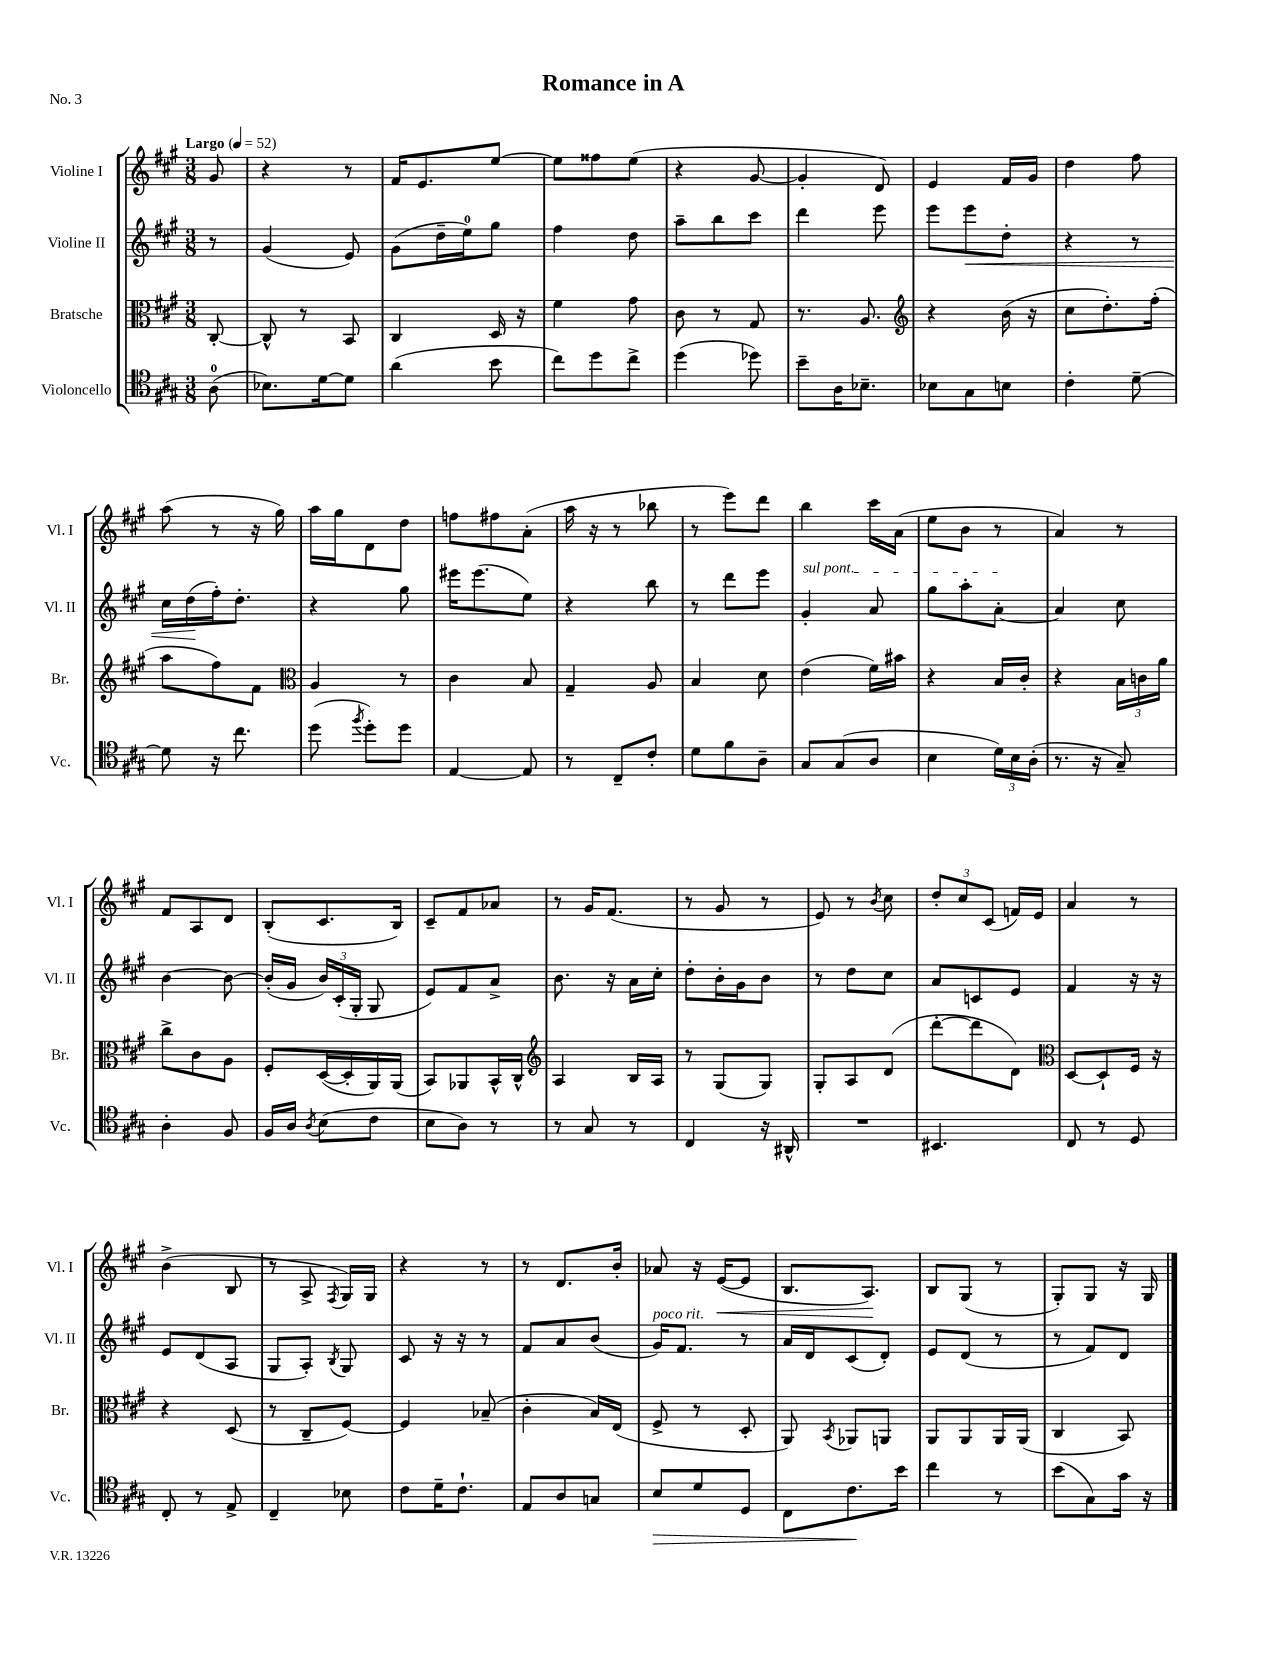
\header { title = "Romance in A" piece = "No. 3" }
<<
\new StaffGroup <<
\new Staff = "s0" \with { instrumentName = "Violine I" shortInstrumentName = "Vl. I" } {
    \clef treble \key a \major \numericTimeSignature \time 3/8 \partial 8 \tempo "Largo" 4 = 52
    \autoBeamOff gis'8 |
    r4 r8 |
    fis'16[ e'8. e''8]~ |
    e''8[ fisis''8 e''8]( |
    r4 gis'8~ |
    gis'4-. d'8) |
    e'4 fis'16[ gis'16] |
    d''4 fis''8 |
    a''8( r8 r16 gis''16) |
    a''16[ gis''16 d'8 d''8] |
    f''8[ fis''8 a'8]-.( |
    a''16 r16 r8 bes''8 |
    r8 e'''8[) d'''8] |
    b''4 cis'''16[ a'16]( |
    e''8[ b'8] r8 |
    a'4) r8 |
    fis'8[ a8 d'8] |
    b8[-.( cis'8. b16]) |
    cis'8[-- fis'8 aes'8] |
    r8 gis'16[ fis'8.]( |
    r8 gis'8 r8 |
    e'8) r8 \acciaccatura { b'8 } cis''8 |
    \tuplet 3/2 { d''8[-. cis''8 cis'8]( } f'16[) e'16] |
    a'4 r8 |
    b'4->( b8 |
    r8 a8-> \acciaccatura { fis8 } gis16[) gis16] |
    r4 r8 |
    r8 d'8.[ b'16]-. |
    aes'8 r16 e'16[~\<( e'8] |
    b8.[ a8.]\!) |
    b8[ gis8]( r8 |
    gis8[-.) gis8] r16 gis16 \bar "|." |
}
\new Staff = "s1" \with { instrumentName = "Violine II" shortInstrumentName = "Vl. II" } {
    \clef treble \key a \major \numericTimeSignature \time 3/8 \partial 8
    \autoBeamOff r8 |
    gis'4( e'8) |
    gis'8[( d''16-- e''16-0) gis''8] |
    fis''4 d''8 |
    a''8[-- b''8 cis'''8] |
    d'''4 e'''8 |
    e'''8[ e'''8\< d''8]-. |
    r4 r8 |
    cis''16[ d''16\!( fis''16-.) d''8.]-. |
    r4 gis''8 |
    eis'''16[ eis'''8.( e''8]) |
    r4 b''8 |
    r8 d'''8[ e'''8] |
    \once \override TextSpanner.bound-details.left.text = \markup { \italic "sul pont." } gis'4-.\startTextSpan a'8 |
    gis''8[ a''8-. a'8]~-.\stopTextSpan |
    a'4 cis''8 |
    b'4~ b'8~ |
    b'16[-.( gis'16] \tuplet 3/2 { b'16[) cis'16-.( gis16]-. } gis8 |
    e'8[) fis'8 a'8]-> |
    b'8. r16 a'16[ cis''16]-. |
    d''8[-. b'16-. gis'16 b'8] |
    r8 d''8[ cis''8] |
    a'8[ c'8 e'8] |
    fis'4 r16 r16 |
    e'8[ d'8( a8] |
    gis8[ a8]-.) \acciaccatura { b8 } gis8 |
    cis'8 r16 r16 r8 |
    fis'8[ a'8 b'8]( |
    gis'16[^\markup { \italic "poco rit." }) fis'8.] r8 |
    a'16[ d'16 cis'8( d'8]-.) |
    e'8[ d'8]( r8 |
    r8 fis'8[) d'8] \bar "|." |
}
\new Staff = "s2" \with { instrumentName = "Bratsche" shortInstrumentName = "Br." } {
    \clef alto \key a \major \numericTimeSignature \time 3/8 \partial 8
    \autoBeamOff cis8~-. |
    cis8-^ r8 b,8 |
    cis4 d16 r16 |
    fis'4 gis'8 |
    cis'8 r8 gis8 |
    r8. a8. |
    \clef treble r4 b'16( r16 |
    cis''8[ d''8.-.) fis''16]-.( |
    a''8[ fis''8) fis'8] |
    \clef alto a4 r8 |
    cis'4 b8 |
    gis4-- a8 |
    b4 d'8 |
    e'4( fis'16[) bis'16] |
    r4 b16[ cis'16]-. |
    r4 \tuplet 3/2 { b16[ c'16 a'16] } |
    cis''8[-> cis'8 a8] |
    fis8[-. d16~( d16-. a,16) a,16]( |
    b,8[) aes,8 b,16-^ cis16]-^ |
    \clef treble a4 b16[ a16] |
    r8 gis8[( gis8]) |
    gis8[-. a8 d'8]( |
    d'''8[~-. d'''8 d'8]) |
    \clef alto d8[~ d8-! fis16] r16 |
    r4 d8( |
    r8 cis8[-- fis8]~) |
    fis4 bes8--( |
    cis'4-. b16[) e16]( |
    fis8-> r8 d8-. |
    a,8) \acciaccatura { b,8 } aes,8[ a,8] |
    a,8[ a,8 a,16 a,16]( |
    cis4 b,8) \bar "|." |
}
\new Staff = "s3" \with { instrumentName = "Violoncello" shortInstrumentName = "Vc." } {
    \clef tenor \key a \major \numericTimeSignature \time 3/8 \partial 8
    \autoBeamOff a8-0( |
    bes8.[) d'16~ d'8] |
    a'4( b'8 |
    cis''8[) d''8 cis''8]-> |
    d''4( des''8) |
    b'8[-- a16 bes8.]-- |
    bes8[ gis8 b8] |
    cis'4-. d'8~-- |
    d'8 r16 cis''8. |
    d''8( \acciaccatura { fis''8 } d''8[-.) d''8] |
    e4~ e8 |
    r8 cis8[-- cis'8]-. |
    d'8[ fis'8 a8]-- |
    gis8[ gis8( a8] |
    b4 \tuplet 3/2 { d'16[) b16 a16]-.( } |
    r8. r16 gis8--) |
    a4-. fis8 |
    fis16[ a16] \acciaccatura { a8 } b8[( cis'8] |
    b8[ a8]) r8 |
    r8 gis8 r8 |
    cis4 r16 ais,16-^ |
    R4. |
    bis,4. |
    cis8 r8 d8 |
    cis8-. r8 e8-> |
    cis4-- bes8 |
    cis'8[ d'16-- cis'8.]-! |
    e8[ a8 g8] |
    b8[\> d'8 d8] |
    cis8[ cis'8.\! b'16] |
    cis''4 r8 |
    b'8[( gis8) gis'16] r16 \bar "|." |
}
>>
>>
\layout { \context { \Score \remove "Bar_number_engraver" } }
